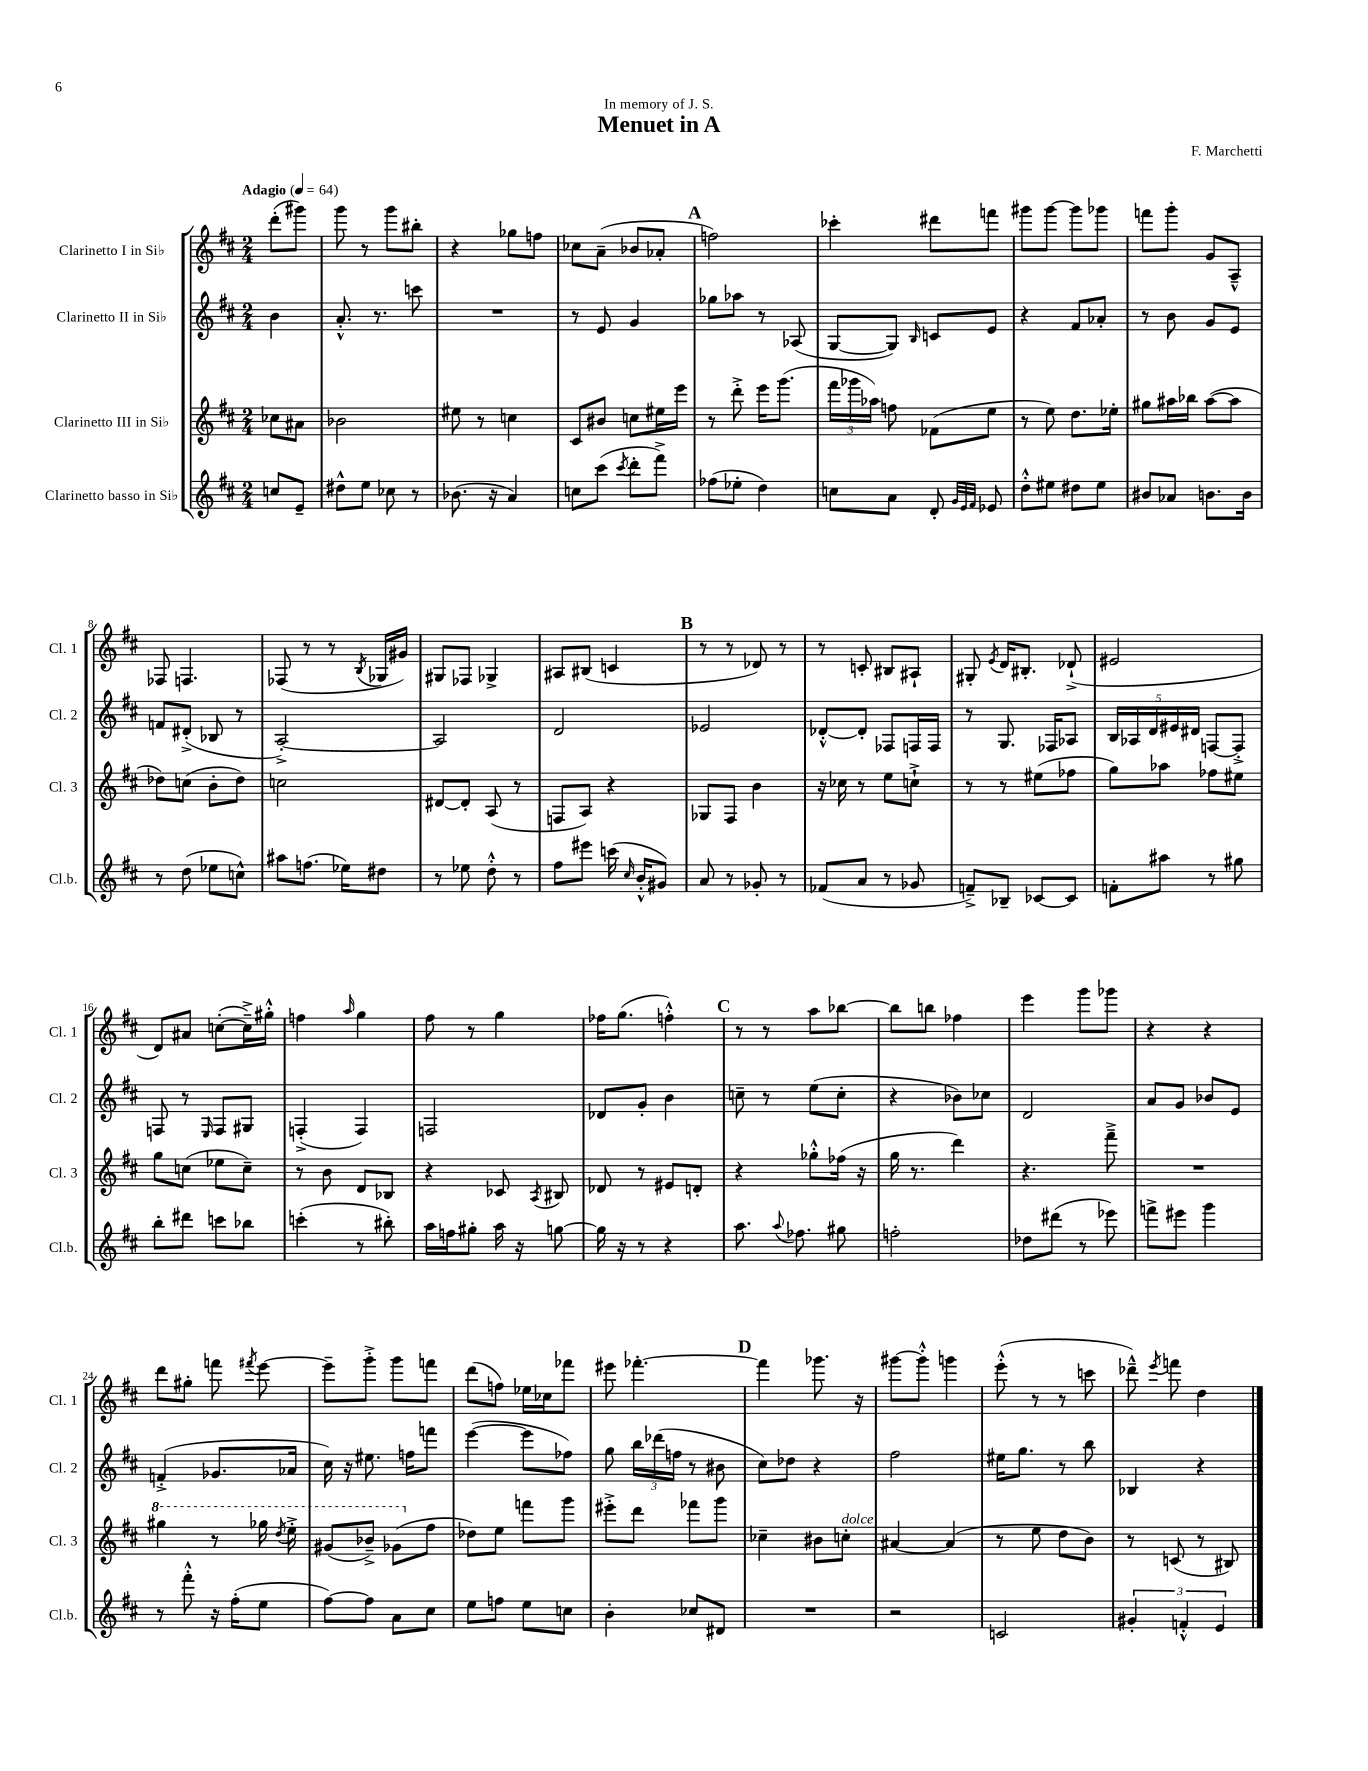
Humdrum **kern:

**kern	**kern	**kern	**kern
*part4	*part3	*part2	*part1
*staff4	*staff3	*staff2	*staff1
*I"Clarinetto basso in Si♭	*I"Clarinetto III in Si♭	*I"Clarinetto II in Si♭	*I"Clarinetto I in Si♭
*I'Cl.b.	*I'Cl. 3	*I'Cl. 2	*I'Cl. 1
*clefG2	*clefG2	*clefG2	*clefG2
*k[f#c#]	*k[f#c#]	*k[f#c#]	*k[f#c#]
*M2/4	*M2/4	*M2/4	*M2/4
*MM64	*MM64	*MM64	*MM64
=	=	=	=
!	!	!	!LO:TX:a:B:t=Adagio
8ccn/L	8cc-X\L	4b\	(8ddd'\L
8e~/J	8a#X\J	.	8ggg#X\J)
=1	=1	=1	=1
8dd#X^^\L	2b-X\	8.a'^^/	8ggg\
8ee\J	.	.	8r
.	.	8.r	.
8cc-X\	.	.	8ggg\L
8r	.	8cccn\	8bb#X'\J
=2	=2	=2	=2
(8.b-X\	8ee#X\	2r	4r
.	8r	.	.
16r	.	.	.
4a/)	4ccn\	.	8gg-X\L
.	.	.	8ffn\J
=3	=3	=3	=3
8ccn\L	8c#/L	8r	8cc-X\L
(8ccc#\J	8b#X/J	8e/	(8a~\J
8qccc#/	.	.	.
8ddd'\L	8ccn\L	4g/	8b-X/L
8fff#^\J)	16ee#X\L	.	8a-X'/J
.	16eee\JJ	.	.
!!LO:REH:place=s1:t=A
=4	=4	=4	=4
(8ff-X\L	8r	8gg-X\L	2ffn\)
8ee-X'\J	8ddd'^\	8aa-X\J	.
4dd\)	16eee\KL	8r	.
.	(8.ggg\J	.	.
.	.	(8A-X/	.
=5	=5	=5	=5
8ccn\L	24fff#\LL	[8G/L	4ccc-X'\
.	24ggg-X\	.	.
.	24aa-X\JJ)	.	.
8a\J	8ffn\	8G/J])	.
.	.	16qqB/	.
8d'/	(8f-X\L	8cn/L	8ddd#X\L
32qqg/LLL	.	.	.
32qqe/	.	.	.
32qqf#/JJJ	.	.	.
8e-X/	8ee\J	8e/J	8fffn\J
=6	=6	=6	=6
8dd'^^\L	8r	4r	8ggg#X\L
8ee#X\J	8ee\)	.	[8ggg#\J
8dd#X\L	8.dd\L	8f#/L	8ggg#\L]
8ee#\J	.	8a-X'/J	8ggg-X\J
.	16ee-X'\Jk	.	.
=7	=7	=7	=7
8b#X/L	8gg#X\L	8r	8fffn\L
8a-X/J	16aa#X\L	8b\	8ggg'\J
.	16bb-X\JJ	.	.
8.bn\L	([8aa#\L	8g/L	8g/L
.	8aa#\J]	8e/J	8A~^^/J
16b\Jk	.	.	.
!!LO:LB:g=z
=8	=8	=8	=8
8r	8dd-X\L)	8fn/L	8F-X/
(8dd\	(8ccn\J	(8d#X'^/J	4.Fn/
8ee-X\L	8b'\L	8B-X/	.
8ccn^^\J)	8dd-\J)	8r	.
=9	=9	=9	=9
8aa#X\L	2ccn\	[2A'^/)	(8F-X/
(8.ffn\J	.	.	8r
.	.	.	8r
16ee-X\KL)	.	.	.
.	.	.	8qB/
8dd#X\J	.	.	16G-X/LL
.	.	.	16g#X/JJ)
=10	=10	=10	=10
8r	[8d#X/L	2A/]	8G#X/L
8ee-X\	8d#'/J]	.	8F-X/J
8dd'^^\	(8A/	.	4G-X^/
8r	8r	.	.
=11	=11	=11	=11
8ff#\L	8Fn/L	2d/	8A#X/L
8eee#X\J	8A/J)	.	(8B#X/J
(16cccn\	4r	.	4cn/
16qqcc#/	.	.	.
16b'^^/KL	.	.	.
8g#X/J)	.	.	.
!!LO:REH:place=s1:t=B
=12	=12	=12	=12
8a/	8G-X/L	2e-X/	8r
8r	8F#/J	.	8r
8g-X'/	4b\	.	8d-X/)
8r	.	.	8r
=13	=13	=13	=13
(8f-X/L	16r	[8d-X'^^/L	8r
.	16cc-X\	.	.
8a/J	8r	8d-'/J]	8cn'/
8r	8ee\L	8F-X/L	8B#X/L
8g-X/	8ccn`^\J	16Fn/L	8A#X`/J
.	.	16F/JJ	.
=14	=14	=14	=14
8fn~^/L)	8r	8r	8G#X'/
.	.	.	8qe/
8B-X~/J	8r	8.G/	16d/KL
.	.	.	8.B#X'/J
[8c-X/L	(8ee#X\L	.	.
.	.	16F-X/KL	.
8c-/J]	8ff-X\J	8A-X/J	(8d-X`^/
=15	=15	=15	=15
8fn'\L	8gg\L)	20B/LL	2e#X/
.	.	20A-X/	.
.	.	20d/	.
8aa#X\J	8aa-X\J	.	.
.	.	20e#X/	.
.	.	20d#X/JJ	.
8r	8ff-X\L	[8Fn/L	.
8gg#X\	8ee#X\J	8F'^/J]	.
!!LO:LB:g=z
=16	=16	=16	=16
8bb'\L	8gg\L	8Fn/	8d/L)
8ddd#X\J	(8ccn\J	8r	8a#X/J
.	.	16qqE/	.
8cccn\L	8ee-X\L	8F/L	([8ccn'\L
8bb-X\J	8cc~\J)	8G#X/J	16cc~^\L])
.	.	.	16gg#X'^^\JJ
=17	=17	=17	=17
(4cccn'\	8r	(4Fn'^/	4ffn\
.	8b\	.	.
.	.	.	16qqaa/
8r	8d/L	4F/)	4gg\
8bb#X'\)	8B-X/J	.	.
=18	=18	=18	=18
16aa\LL	4r	2Fn/	8ff#\
16ffn\J	.	.	.
8gg#X'\J	.	.	8r
16aa\	8c-X/	.	4gg\
16r	.	.	.
.	8qA/	.	.
[8ggn\	8B#X/	.	.
=19	=19	=19	=19
16gg\]	8d-X/	8d-X/L	16ff-X\KL
16r	.	.	(8.gg\J
8r	8r	8g'/J	.
4r	8e#X/L	4b\	4ffn'^^\)
.	8dn'/J	.	.
!!LO:REH:place=s1:t=C
=20	=20	=20	=20
8.aa\	4r	8ccn~\	8r
.	.	8r	8r
8qqaa/	.	.	.
8.ff-X\	.	.	.
.	8gg-X'^^\L	(8ee\L	8aa\L
8gg#X\	(16ff-X\Jk	8cc'\J	[8bb-X\J
.	16r	.	.
=21	=21	=21	=21
2ffn'\	16gg\	4r	8bb-\L]
.	8.r	.	.
.	.	.	8bbn\J
.	4ddd\)	8b-X\L)	4ff-X\
.	.	8cc-X\J	.
=22	=22	=22	=22
8dd-X\L	4.r	2d/	4eee\
(8ddd#X\J	.	.	.
8r	.	.	8ggg\L
8eee-X\)	8fff#~^\	.	8ggg-X\J
=23	=23	=23	=23
8fffn^\L	2r	8a/L	4r
8eee#X\J	.	8g/J	.
4ggg\	.	8b-X/L	4r
.	.	8e/J	.
!!LO:LB:g=z
=24	=24	=24	=24
*	*8va	*	*
8r	4ggg#X\	(4fn'^/	8ddd\L
8fff#'^^\	.	.	8gg#X'\J
16r	8r	8.g-X/L	8fffn\
(16ff#'\KL	.	.	.
.	.	.	8qfff#X/
8ee\J	16ggg-X\	.	[8eee\
.	8qddd/	.	.
.	16eee'^\	16a-X/Jk	.
=25	=25	=25	=25
[8ff#\L)	(8gg#X/L	16cc#\)	8eee~\L]
.	.	16r	.
8ff#\J]	8bb-X~^/J)	8.ee#X\	8ggg'^\J
8a\L	(8gg-X\L	.	8ggg\L
.	.	16ffn\KL	.
*	*X8va	*	*
8cc#\J	8ff#\J	8fffn\J	8fffn\J
=26	=26	=26	=26
8ee\L	8dd-X\L)	([4eee\	(8ddd\L
8ffn\J	8ee\J	.	8ffn\J)
8ee\L	8fffn\L	8eee\L]	16ee-X\LL
.	.	.	16cc-X\J
8ccn\J	8ggg\J	8ff-X\J)	8fff-X\J
=27	=27	=27	=27
4b'\	8eee#X'^\L	8gg\	8eee#X\
.	8ddd\J	24bb\LL	[4.fff-X'\
.	.	(24ddd-X\	.
.	.	24ffn\JJ	.
8cc-X/L	8fff-X\L	8r	.
8d#X/J	8ggg\J	8b#X\	.
!!LO:REH:place=s1:t=D
=28	=28	=28	=28
2r	4cc-X~\	8cc#\L)	4fff-\]
.	.	8dd-X\J	.
.	8b#X\L	4r	8.ggg-X\
!	!LO:TX:a:i:t=dolce	!	!
.	8ccn'\J	.	.
.	.	.	16r
=29	=29	=29	=29
2r	[4a#X/	2ff#\	[8ggg#X\L
.	.	.	8ggg#'^^\J]
.	(4a#/]	.	4gggn\
=30	=30	=30	=30
2cn/	8r	16ee#X\KL	(8eee'^^\
.	.	8.gg\J	.
.	8ee\	.	8r
.	8dd\L	8r	8r
.	8b\J)	8bb\	8cccn\
=31	=31	=31	=31
6g#X'/	8r	4B-X/	8ddd-X~^^\)
.	.	.	8qeee/
.	(8cn/	.	8fffn\
6fn'^^/	.	.	.
.	8r	4r	4dd\
6e/	.	.	.
.	8B#X/)	.	.
==	==	==	==
*-	*-	*-	*-
